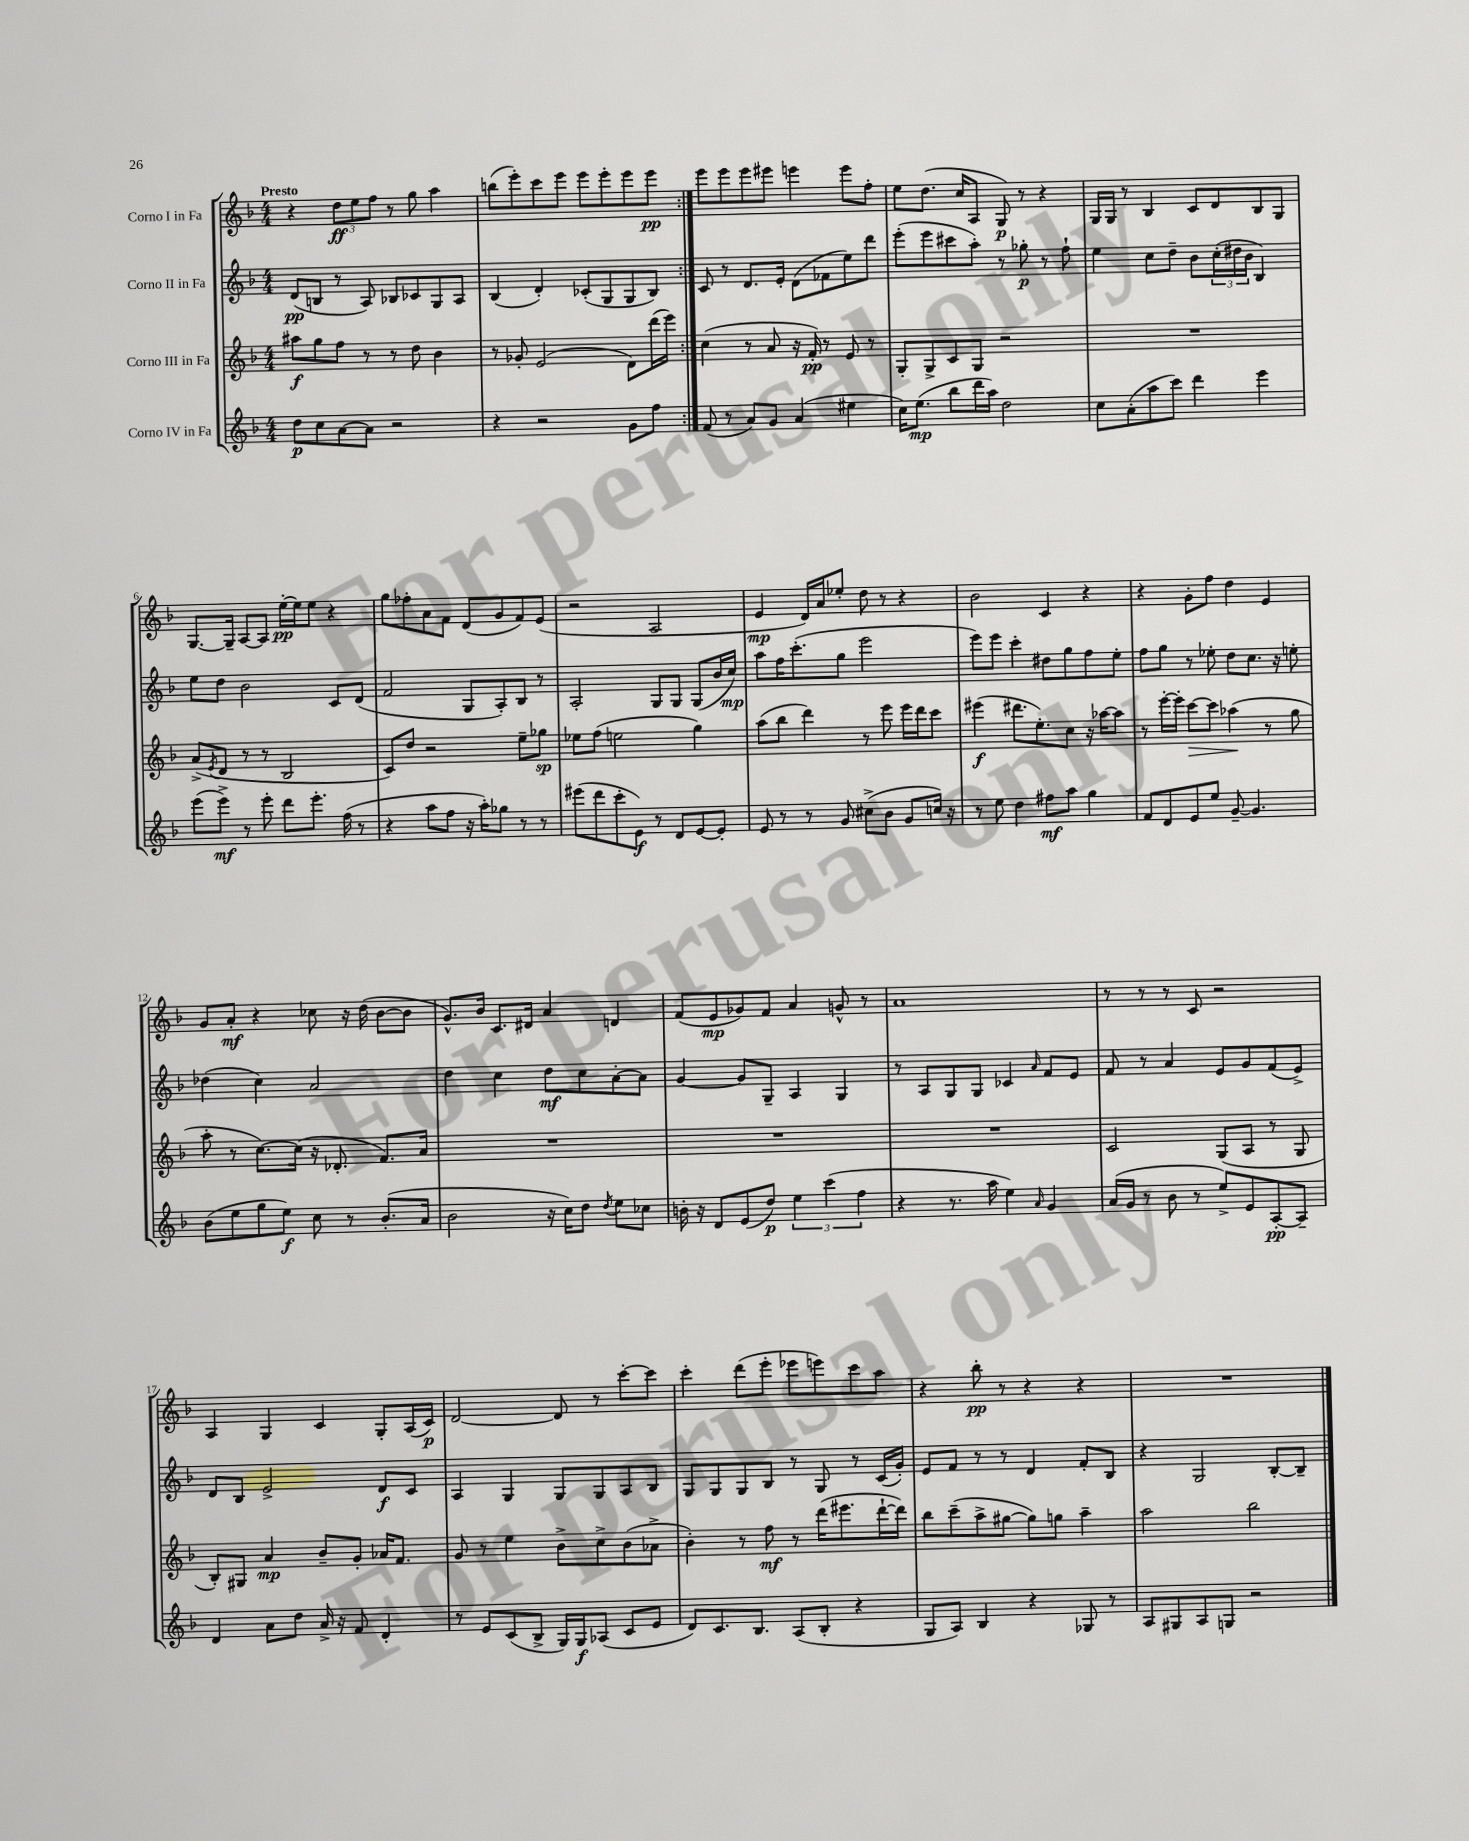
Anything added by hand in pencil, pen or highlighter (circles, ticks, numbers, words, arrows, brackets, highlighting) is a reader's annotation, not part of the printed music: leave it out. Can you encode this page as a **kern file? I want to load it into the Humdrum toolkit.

**kern	**dynam	**kern	**dynam	**kern	**dynam	**kern	**dynam
*part4	*part4	*part3	*part3	*part2	*part2	*part1	*part1
*staff4	*staff4	*staff3	*staff3	*staff2	*staff2	*staff1	*staff1
*I"Corno IV in Fa	*	*I"Corno III in Fa	*	*I"Corno II in Fa	*	*I"Corno I in Fa	*
*clefG2	*	*clefG2	*	*clefG2	*	*clefG2	*
*k[b-]	*	*k[b-]	*	*k[b-]	*	*k[b-]	*
*M4/4	*	*M4/4	*	*M4/4	*	*M4/4	*
=1	=1	=1	=1	=1	=1	=1	=1
!	!	!	!	!	!	!LO:TX:a:B:t=Presto	!
8dd\L	p	8aa#X\L	f	(8d/L	pp	4r	.
8cc\	.	8gg\	.	8Bn/J	.	.	.
[8a\	.	8ff\J	.	8r	.	12dd\L	ff
.	.	.	.	.	.	12ee\	.
8a\J]	.	8r	.	8A/)	.	.	.
.	.	.	.	.	.	12ff\J	.
2r	.	8r	.	8B-X/L	.	8r	.
.	.	8dd\	.	8c-X/	.	8gg\	.
.	.	4b-\	.	8G/	.	4aa\	.
.	.	.	.	8A/J	.	.	.
=2	=2	=2	=2	=2	=2	=2	=2
4r	.	8r	.	(4B-/	.	(8bbn\L	.
.	.	8g-X'/	.	.	.	8eee'\)	.
2r	.	(2e/	.	4d'/)	.	8ccc\	.
.	.	.	.	.	.	8eee\J	.
.	.	.	.	(8c-X'/L	.	8eee\L	.
.	.	.	.	8G/	.	8eee'\	.
8g\L	.	8d\L)	.	8G/	.	8eee\	.
8ff\J	.	(16ddd\L	.	8B-/J)	.	8eee\J	pp
.	.	16eee\JJ)	.	.	.	.	.
=3:|!	=3:|!	=3:|!	=3:|!	=3:|!	=3:|!	=3:|!	=3:|!
(8f/	.	(4cc\	.	8c/	.	8eee\L	.
8r	.	.	.	8r	.	8eee\	.
8a/L)	.	8r	.	8.d/L	.	8eee\	.
8g/J	.	8a/	.	.	.	8eee#X\J	.
.	.	.	.	16e'/Jk	.	.	.
(4a/	.	16r	.	(8d\L	.	4eeen\	.
.	.	16f'/)	pp	.	.	.	.
.	.	8r	.	8f-X\	.	.	.
4ee#X\	.	8e/	.	8ee\)	.	8eee\L	.
.	.	8r	.	8ddd\J	.	8ff'\J	.
=4	=4	=4	=4	=4	=4	=4	=4
16cc\KL)	.	8G'/L	.	(8eee'\L	.	8ee\L	.
(8.ee\J	mp	.	.	.	.	.	.
.	.	8G^/	.	8eee\	.	(8.dd\J	.
8bb-\L	.	8c/	.	8ccc#X\	.	.	.
.	.	.	.	.	.	16cc/KL	.
16ddd\L	.	8G/J	.	8aa'\J)	.	8A/J	.
16aa\JJ)	.	.	.	.	.	.	.
2dd\	.	2r	.	8r	.	8G/)	p
.	.	.	.	8gg-X'\	p	8r	.
.	.	.	.	8r	.	4r	.
.	.	.	.	8ff`\	.	.	.
=5	=5	=5	=5	=5	=5	=5	=5
8cc\L	.	1r	.	4ee\	.	16G/LL	.
.	.	.	.	.	.	16G/JJ	.
(8a'\	.	.	.	.	.	8r	.
8aa\	.	.	.	8cc\L	.	4B-/	.
8ccc\J)	.	.	.	8dd~\J	.	.	.
4ddd\	.	.	.	8b-\L	.	8c/L	.
.	.	.	.	(24cc'\L	.	8d/	.
.	.	.	.	24dd#X\	.	.	.
.	.	.	.	24b-\JJ	.	.	.
4eee\	.	.	.	4B-/)	.	8B-/	.
.	.	.	.	.	.	8G/J	.
!!LO:LB:g=z
=6	=6	=6	=6	=6	=6	=6	=6
(8eee\L	.	(8a^/L	.	8ee\L	.	[8.G/L	.
.	.	8qe/	.	.	.	.	.
8eee^\J)	mf	8d/J	.	8dd\J	.	.	.
.	.	.	.	.	.	16G~/Jk]	.
8r	.	8r	.	2b-\	.	[8A/L	.
8eee'\	.	8r	.	.	.	8A/J]	.
8ddd\L	.	2B-/	.	.	.	[16ee'\LL	pp
.	.	.	.	.	.	16ee\J]	.
8.eee'\J	.	.	.	.	.	8ee\J	.
.	.	.	.	8c/L	.	4r	.
(16ff\	.	.	.	.	.	.	.
8r	.	.	.	(8d/J	.	.	.
=7	=7	=7	=7	=7	=7	=7	=7
4r	.	8c/L)	.	2f/	.	8gg\L	.
.	.	8dd/J	.	.	.	8ff-X'\	.
8aa\L	.	2r	.	.	.	8a\	.
8ff\J	.	.	.	.	.	8f\J	.
16r	.	.	.	8G/L	.	(8d/L	.
16aa'\KL)	.	.	.	.	.	.	.
8gg-X\J	.	.	.	8A'/)	.	8g/	.
8r	.	8ee~\L	.	8B-/J	.	8f/)	.
8r	.	8gg-X\J	sp	8r	.	(8e/J	.
=8	=8	=8	=8	=8	=8	=8	=8
(8eee#X\L	.	8ee-X\L	.	2A'/	.	2r	.
8ddd\	.	(8ff\J	.	.	.	.	.
8ccc'\	.	2een\	.	.	.	.	.
8e\J)	f	.	.	.	.	.	.
8r	.	.	.	8G/L	.	2A/	.
8d/L	.	.	.	8G/J	.	.	.
[8e/	.	4gg\)	.	(8G/L	.	.	.
8e'/J]	.	.	.	16b-/L	.	.	.
.	.	.	.	16cc/JJ)	mp	.	.
=9	=9	=9	=9	=9	=9	=9	=9
8e/	.	(8aa\L	.	8aa\L	.	4e/	mp
8r	.	8bb-\J	.	16ff\K	.	.	.
.	.	.	.	(8.ccc'\	.	.	.
8r	.	4ddd\)	.	.	.	16d/LL)	.
.	.	.	.	.	.	16a/J	.
8g/	.	.	.	8gg\J	.	8ee-X'/J	.
(8cc#X^\L	.	8r	.	2eee\	.	8dd\	.
8b-\J	.	8eee\	.	.	.	8r	.
8g/L	.	16eee\LL	.	.	.	4r	.
.	.	16ddd\J	.	.	.	.	.
16ccn/Jk)	.	8ccc\J	.	.	.	.	.
16r	.	.	.	.	.	.	.
=10	=10	=10	=10	=10	=10	=10	=10
8r	.	(4eee#X\	f	8eee\L)	.	2b-\	.
8ee\	.	.	.	8eee\J	.	.	.
4dd\	.	8.ddd#X\L	.	4ccc'\	.	.	.
.	.	8.ee'\)	.	.	.	.	.
8ff#X\L	mf	.	.	8dd#X\L	.	4c/	.
8aa\J	.	8cc\J	.	8gg\	.	.	.
4gg\	.	16r	.	8ff\	.	4r	.
.	.	[16aa-X\KL	.	.	.	.	.
.	.	8aa-\J]	.	8ee'\J	.	.	.
=11	=11	=11	=11	=11	=11	=11	=11
8f/L	.	8r	.	8ff\L	.	4r	.
8d/	.	[16eee'\LL	.	8gg\J	.	.	.
.	.	16eee'\JJ]	.	.	.	.	.
!	!	!	!LO:HP:b	!	!	!	!
8e/	.	[8ccc\L	>	8r	.	8g'\L	.
8ee/J	.	8ccc\J]	.	8ee-X'\	.	8ff\J	.
[8g~/	.	(4aa-X\	.	8dd\L	.	4dd\	.
4.g/]	.	.	.	8.cc\J	.	.	.
.	.	8r	]	.	.	4e/	.
.	.	.	.	16r	.	.	.
.	.	8gg\	.	8een'\	.	.	.
!!LO:LB:g=z
=12	=12	=12	=12	=12	=12	=12	=12
(8b-\L	.	8aa'\	.	(4dd-X\	.	8g/L	.
8ee\	.	8r	.	.	.	8a'/J	mf
8gg\	.	[8.cc\L)	.	4cc\)	.	4r	.
8ee\J)	f	.	.	.	.	.	.
.	.	(16cc\Jk]	.	.	.	.	.
8cc\	.	16r	.	2a/	.	8cc-X\	.
.	.	8.d-X'/	.	.	.	.	.
8r	.	.	.	.	.	16r	.
.	.	.	.	.	.	(16dd\	.
(8.b-'/L	.	8.f/L)	.	.	.	[8b-\L	.
.	.	.	.	.	.	8b-\J]	.
16a/Jk	.	16a/Jk	.	.	.	.	.
=13	=13	=13	=13	=13	=13	=13	=13
2b-\	.	1r	.	4dd\	.	8.g^^/L)	.
.	.	.	.	.	.	16b-/Jk	.
.	.	.	.	4cc\	.	8.c/L	.
.	.	.	.	.	.	16d#X/Jk	.
16r	.	.	.	8dd\L	mf	4a/	.
16cc\KL)	.	.	.	.	.	.	.
8dd\J	.	.	.	8cc\	.	.	.
8qdd/	.	.	.	.	.	.	.
8ee\L	.	.	.	[8a'\	.	4dn/	.
8cc-X\J	.	.	.	8a\J]	.	.	.
=14	=14	=14	=14	=14	=14	=14	=14
16bn'\	.	1r	.	[4g/	.	(8f/L	.
16r	.	.	.	.	.	.	.
8d/L	.	.	.	.	.	8e/	mp
(8e/	.	.	.	8g/L]	.	8g-X/)	.
8dd/J)	p	.	.	8G~/J	.	8f/J	.
6ee\	.	.	.	4A/	.	4a/	.
(6ccc\	.	.	.	.	.	.	.
.	.	.	.	4G/	.	8gn^^/	.
6ff\	.	.	.	.	.	.	.
.	.	.	.	.	.	8r	.
=15	=15	=15	=15	=15	=15	=15	=15
4r	.	1r	.	8r	.	1a	.
.	.	.	.	8A/L	.	.	.
8.r	.	.	.	8G/	.	.	.
.	.	.	.	8G/J	.	.	.
16aa\	.	.	.	.	.	.	.
4ee\)	.	.	.	4c-X/	.	.	.
16qqa/	.	.	.	16qqa/	.	.	.
4g/	.	.	.	8f/L	.	.	.
.	.	.	.	8e/J	.	.	.
=16	=16	=16	=16	=16	=16	=16	=16
(16a/LL	.	2c/	.	8f/	.	8r	.
16g/JJ	.	.	.	.	.	.	.
8r	.	.	.	8r	.	8r	.
8b-\	.	.	.	4a/	.	8r	.
8r	.	.	.	.	.	8c/	.
8ee^/L)	.	(8G/L	.	8e/L	.	2r	.
8e/	.	8A/J	.	8g/	.	.	.
[8A'/	pp	8r	.	(8f/	.	.	.
8A~/J]	.	8G/	.	8e^/J)	.	.	.
!!LO:LB:g=z
=17	=17	=17	=17	=17	=17	=17	=17
4d/	.	8B-'/L)	.	8d/L	.	4A/	.
.	.	8G#X/J	.	8B-/J	.	.	.
8a\L	.	4a/	mp	2e^/	.	4G/	.
8dd\J	.	.	.	.	.	.	.
16a^/	.	8b-~/L	.	.	.	4c/	.
16r	.	.	.	.	.	.	.
8f/	.	8g'/J	.	.	.	.	.
4d'/	.	16a-X/KL	.	8d/L	f	8G'/L	.
.	.	8.f/J	.	.	.	.	.
.	.	.	.	8c/J	.	(16A/L	.
.	.	.	.	.	.	16c/JJ)	p
=18	=18	=18	=18	=18	=18	=18	=18
8r	.	8g/	.	4A/	.	[2d/	.
8e/L	.	8r	.	.	.	.	.
(8c/	.	4ee\	.	4G/	.	.	.
8B-^/J	.	.	.	.	.	.	.
16G/LL)	.	8b-^\L	.	8G/L	.	8d/]	.
16G/J	f	.	.	.	.	.	.
(8A-X/J	.	8cc^\	.	8G/	.	8r	.
8c/L	.	(8b-\	.	8A/	.	[8ccc'\L	.
8e/J	.	8a-X^\J	.	8B-/J	.	8ccc\J]	.
=19	=19	=19	=19	=19	=19	=19	=19
8d/L)	.	4b-'\)	.	8G/L	.	4ccc'\	.
8.c/	.	.	.	8G/	.	.	.
.	.	8r	.	8G/	.	(8ddd\L	.
8.B-/J	.	.	.	.	.	.	.
.	.	8ff\	mf	8B-/J	.	8eee'\J	.
(8A/L	.	8r	.	8r	.	8eee-X\L	.
8B-'/J	.	(16ddd\KL	.	8G/	.	8eeen\)	.
.	.	8.eee#X\	.	.	.	.	.
4r	.	.	.	8r	.	8ccc\	.
.	.	[16ddd`\L	.	(16c/LL	.	8aa\J	.
.	.	16ddd\JJ])	.	16g'/JJ)	.	.	.
=20	=20	=20	=20	=20	=20	=20	=20
8G/L	.	8bb-\L	.	8e/L	.	4r	.
8A/J)	.	(8ccc~\	.	8f/J	.	.	.
4B-/	.	8aa^\	.	8r	.	8bb-'\	pp
.	.	[8gg#X\J	.	8r	.	8r	.
4r	.	8gg#\L])	.	4d/	.	4r	.
.	.	8ggn\J	.	.	.	.	.
8G-X/	.	4aa~\	.	8f'/L	.	4r	.
8r	.	.	.	8B-/J	.	.	.
=21	=21	=21	=21	=21	=21	=21	=21
8A/L	.	2aa\	.	4r	.	1r	.
8G#X/	.	.	.	.	.	.	.
8A/	.	.	.	2G/	.	.	.
8Gn/J	.	.	.	.	.	.	.
2r	.	2bb-\	.	.	.	.	.
.	.	.	.	[8B-'/L	.	.	.
.	.	.	.	8B-~/J]	.	.	.
==	==	==	==	==	==	==	==
*-	*-	*-	*-	*-	*-	*-	*-
